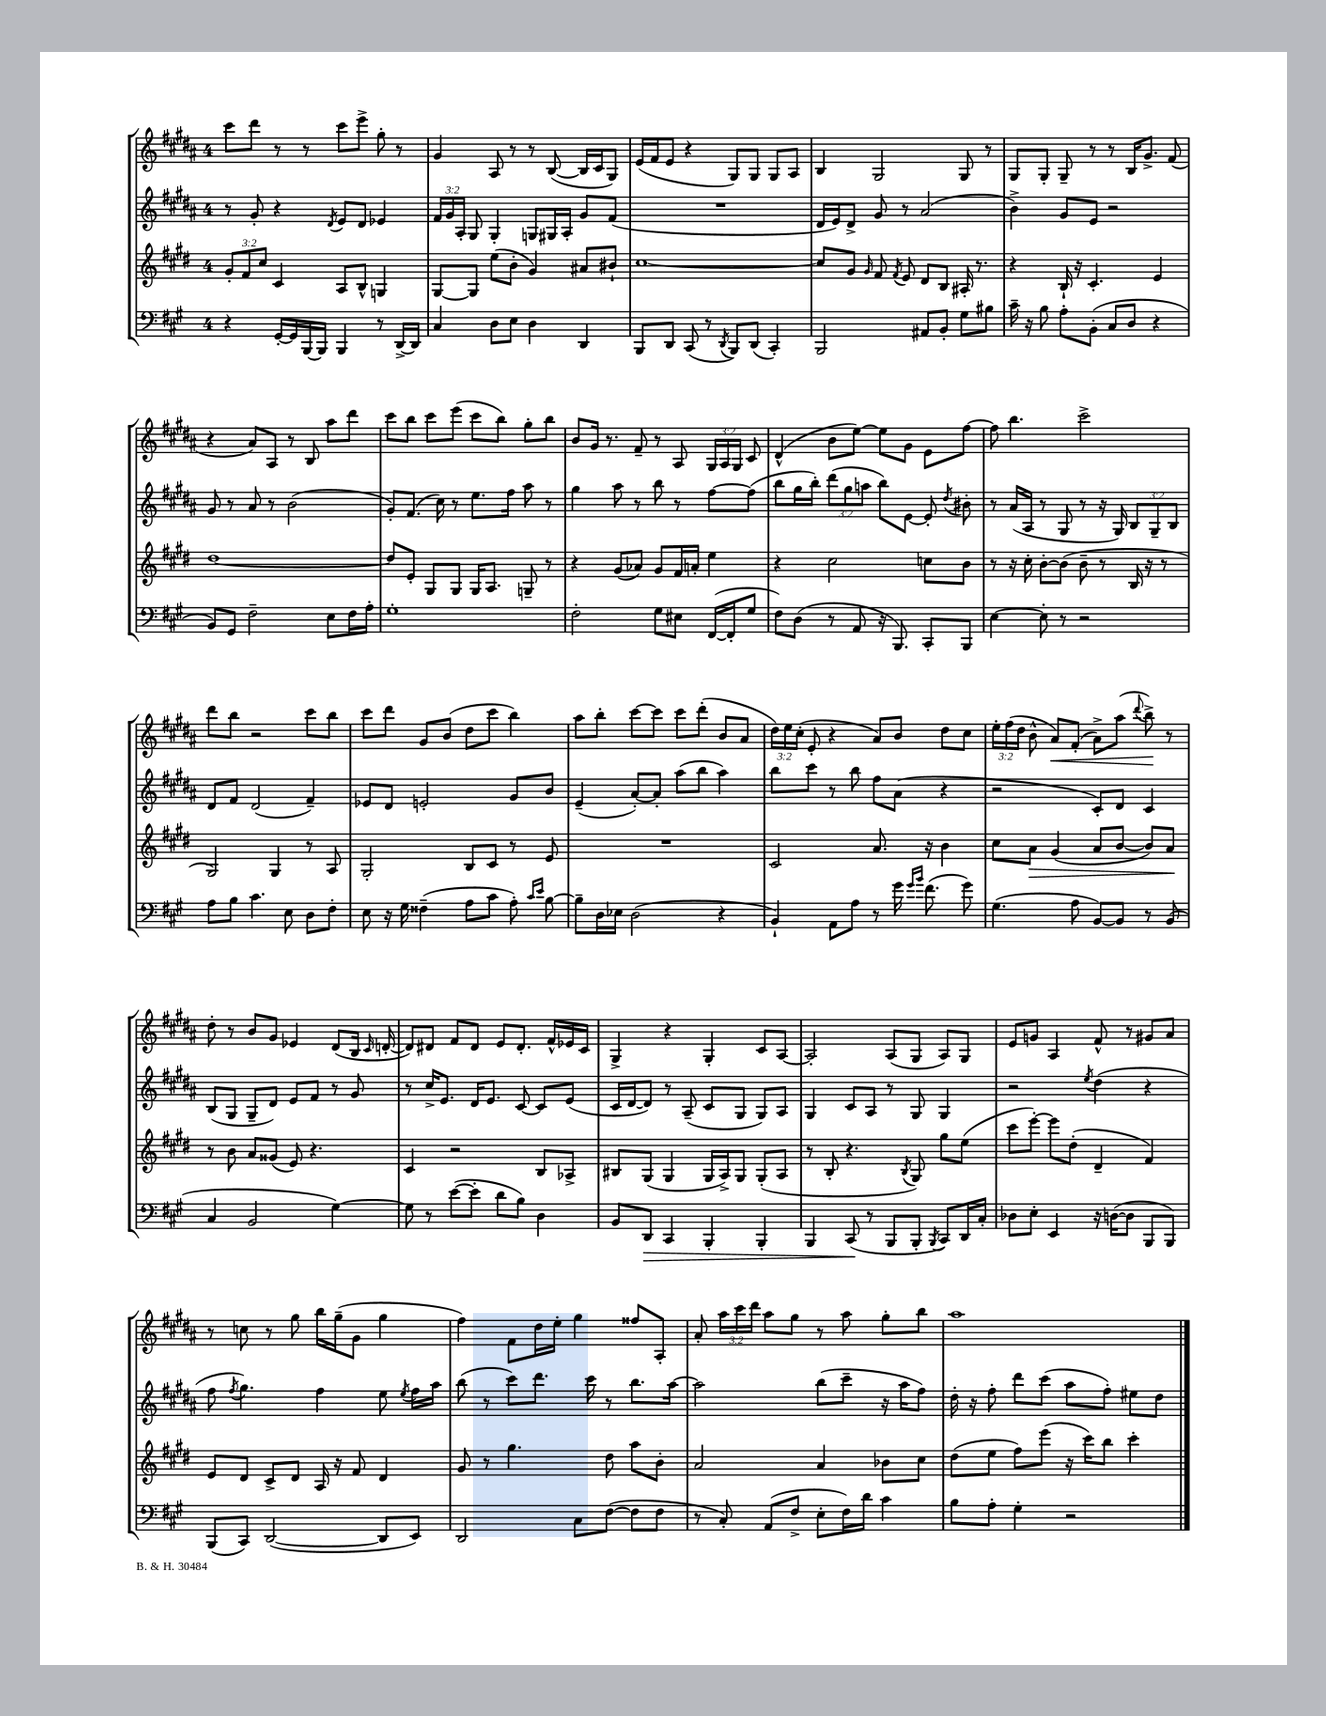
<<
\new StaffGroup <<
\new Staff = "s0" {
    \clef treble \key b \major \once \override Staff.TimeSignature.style = #'single-digit \time 4/4 \override Staff.TupletNumber.text = #tuplet-number::calc-fraction-text
    \autoBeamOff cis'''8[ dis'''8] r8 r8 cis'''8[ e'''8]-> gis''8-. r8 |
    gis'4 ais8 r8 r8 b8~( b16[ cis'16 gis8]) |
    e'16[( fis'16 e'8] r4 gis8[) gis8] gis8[ ais8] |
    b4 gis2 gis8 r8 |
    gis8[ gis8]-. gis8-- r8 r8 b16[ gis'8.]-> fis'8( |
    r4 ais'8[) ais8] r8 b8 ais''8[ dis'''8] |
    cis'''8[ b''8] cis'''8[ e'''8]( cis'''8[ b''8]) gis''8[-. b''8] |
    b'8[ gis'16] r8. fis'8-- r8 ais8 \tuplet 3/2 { gis16[ ais16 gis16] } cis'8 |
    dis'4-^( b'8[ e''8]~) e''8[ gis'8] e'8[ fis''8]~ |
    fis''8 b''4. cis'''2-> |
    dis'''8[ b''8] r2 cis'''8[ b''8] |
    cis'''8[ dis'''8] gis'8[ b'8]( dis''8[ cis'''8] b''4) |
    ais''8[ b''8]-. cis'''8[~ cis'''8] cis'''8[ dis'''8]-.( b'8[ ais'8] |
    \tuplet 3/2 { dis''16[) e''16 cis''16]-.( } e'8-. r4 ais'8[) b'8] dis''8[ cis''8] |
    \tuplet 3/2 { e''16[-. fis''16( dis''16] } b'8-^ ais'8[\<) fis'8]-.( ais'8[->) ais''8]( \appoggiatura { dis'''8 } b''8->\!) r8 |
    dis''8-. r8 b'8[ gis'8] ees'4 dis'8[( b16] \grace { cis'16 } d'16~-. |
    d'8[) dis'8] fis'8[ dis'8] e'8[ dis'8.]-. fis'16[-^ ees'16 cis'16] |
    gis4-> r4 gis4-. cis'8[ ais8]~ |
    ais2-. ais8[( gis8] ais8[) gis8] |
    e'8[ g'8] ais4 fis'8-^ r8 gis'8[ ais'8] |
    r8 c''8 r8 gis''8 b''16[ gis''16--( gis'8] gis''4 |
    fis''4) fis'8[ dis''16 e''16]-. gis''4 fisis''8[ ais8]-. |
    ais'8-. \tuplet 3/2 { ais''16[ cis'''16 dis'''16] } ais''8[ gis''8] r8 ais''8 gis''8[-. b''8] |
    ais''1 \bar "|." |
}
\new Staff = "s1" {
    \clef treble \key b \major \once \override Staff.TimeSignature.style = #'single-digit \time 4/4 \override Staff.TupletNumber.text = #tuplet-number::calc-fraction-text
    \autoBeamOff r8 gis'8-. r4 \acciaccatura { dis'8 } e'8[ dis'8] ees'4 |
    \tuplet 3/2 { fis'16[ gis'16 ais16]-. } gis8 gis4-. g8[ gis16 ais16]-. gis'8[ fis'8]( |
    R1 |
    dis'16[ e'16) dis'8]-> gis'8 r8 ais'2( |
    b'4->) gis'8[ e'8] r2 |
    gis'8 r8 ais'8 r8 b'2( |
    gis'8[-.) fis'8.]( cis''16) r8 e''8.[ fis''16] ais''8 r8 |
    gis''4 ais''8 r8 b''8 r8 fis''8[~ fis''8]( |
    b''8[ gis''16 b''16]-.) \tuplet 3/2 { dis'''8[( gis''8 a''8] } b''8[) e'8]~ e'8-. \acciaccatura { dis''8 } bis'8-. |
    r8 ais'16[( ais16] r8 gis8 r8 r16 gis16) \tuplet 3/2 { b8[ gis8-- b8] } |
    dis'8[ fis'8] dis'2( fis'4--) |
    ees'8[ dis'8] e'2-. gis'8[ b'8] |
    e'4--( ais'8[~-.) ais'8]-. ais''8[( b''8] ais''4) |
    b''8[ cis'''8] r8 b''8 fis''8[ ais'8]( r4 |
    r2 cis'8[-.) dis'8] cis'4 |
    b8[( gis8] gis8[-- dis'8]) e'8[ fis'8] r8 gis'8 |
    r8 cis''16[-> e'8.] dis'16[ e'8.] cis'8~ cis'8[ e'8]( |
    cis'16[ dis'16~ dis'8]) r8 ais8--( cis'8[ gis8] gis8[) ais8] |
    gis4 cis'8[ ais8] r8 gis8 gis4 |
    r2 \acciaccatura { e''8 } dis''4( r4 |
    fis''8 \acciaccatura { fis''8 } gis''4.) fis''4 e''8 \acciaccatura { e''8 } fis''16[ ais''16] |
    b''8( r8 cis'''8[) dis'''8.] cis'''16 r8 b''8.[ ais''16]~ |
    ais''2 b''8[( cis'''8]-- r16 ais''16[ fis''8]) |
    dis''16-. r16 fis''8-. dis'''8[ cis'''8]( ais''8[ fis''8]-.) eis''8[ dis''8] \bar "|." |
}
\new Staff = "s2" {
    \clef treble \key e \major \once \override Staff.TimeSignature.style = #'single-digit \time 4/4 \override Staff.TupletNumber.text = #tuplet-number::calc-fraction-text
    \autoBeamOff \tuplet 3/2 { gis'8[-. fis'8 cis''8] } cis'4 a8[ b8]-^ g4 |
    gis8[~ gis8] e''8[( b'8]-. gis'4) ais'8[ bis'8]-! |
    cis''1~ |
    cis''8[ gis'8] \grace { gis'16 } fis'8 \acciaccatura { fis'8 } e'8 dis'8[ b8] ais16-. r8. |
    r4 b16-! r16 cis'4.-. e'4 |
    dis''1~ |
    dis''8[ e'8]-. gis8[ gis8] gis16[ a8.] g8-- r8 |
    r4 gis'8[( aes'8]) gis'8[ fis'16 a'16]-. e''4 |
    r4 cis''2 c''8[ b'8] |
    r8 r16 cis''16-. b'8[~-. b'8]( b'8-- r8 b16 r16 r8 |
    gis2) gis4 r8 a8 |
    gis2-. b8[ cis'8] r8 e'8 |
    R1 |
    cis'2 a'8. r16 b'4 |
    cis''8[ a'8]\> gis'4( a'8[ b'8]~ b'8[) a'8]\! |
    r8 b'8 a'8[ gisis'8]( e'8) r4. |
    cis'4 r2 b8[ aes8]-> |
    bis8[ gis8]( gis4 gis16[ a16->) gis8] gis8[-.( a8] |
    r8 b8-. r4. \acciaccatura { b8 } gis8) gis''8[ e''8]( |
    cis'''8[ e'''8]~-.) e'''8[ dis''8]-.( dis'4-- fis'4) |
    e'8[ dis'8] cis'8[-> dis'8] a16 r16 fis'8 dis'4 |
    gis'8 r8 gis''4. dis''8 a''8[ b'8]-. |
    a'2 a'4 bes'8[ cis''8] |
    dis''8[( e''8] fis''8[) e'''8]( r16 cis'''16[) b''8] cis'''4-. \bar "|." |
}
\new Staff = "s3" {
    \clef bass \key a \major \once \override Staff.TimeSignature.style = #'single-digit \time 4/4
    \autoBeamOff r4 gis,16[~-. gis,16 b,,16~ b,,16] b,,4 r8 d,16[~-> d,16] |
    cis4 d8[ e8] d4 d,4 |
    b,,8[ d,8] cis,8( r8 \acciaccatura { d,8 } b,,8[) d,8]( cis,4-.) |
    b,,2 ais,8[ b,8]-. gis8[ bis8] |
    cis'16-- r16 b8 a8[-. b,8]-.( cis8[ d8] r4 |
    b,8[) gis,8] fis2-- e8[ fis16 a16]-. |
    gis1-. |
    fis2-. gis8[ eis8] fis,16[~( fis,16-. gis8] |
    fis8[) d8]( r8 a,8 r16 b,,8.) cis,8[-. b,,8] |
    e4~ e8-. r8 r2 |
    a8[ b8] cis'4. e8 d8[ fis8]-. |
    e8 r16 gis16 fisis4--( a8[ cis'8] a8-.) \grace { cis'16[ e'16] } b8~ |
    b8[-- d16 ees16] d2( r4 |
    b,4-!) a,8[ a8] r8 gis'16 \grace { gis'16[ b'16] } fis'8.( gis'8) |
    gis4.( a8 b,8[~) b,8] r8 b,8( |
    cis4 b,2 gis4~) |
    gis8 r8 e'8[~( e'8]-. d'8[ b8]) d4 |
    b,8[ d,8]\> cis,4 b,,4-. b,,4-. |
    b,,4 cis,8\!( r8 b,,8[ b,,8]-. \acciaccatura { b,,8 } cis,8[) d,16 cis16]-. |
    des8[ e8]-. e,4 r16 d16[~( d8] b,,8[ b,,8]) |
    b,,8[( cis,8]) d,2~( d,8[ e,8]) |
    d,2 cis8[ fis8]~( fis8[ fis8] |
    r8 cis8-.) a,8[( fis8]-> e8[-. fis16) d'16] cis'4 |
    b8[ a8]-. gis4-. r2 \bar "|." |
}
>>
>>
\layout { \context { \Score \remove "Bar_number_engraver" } }
